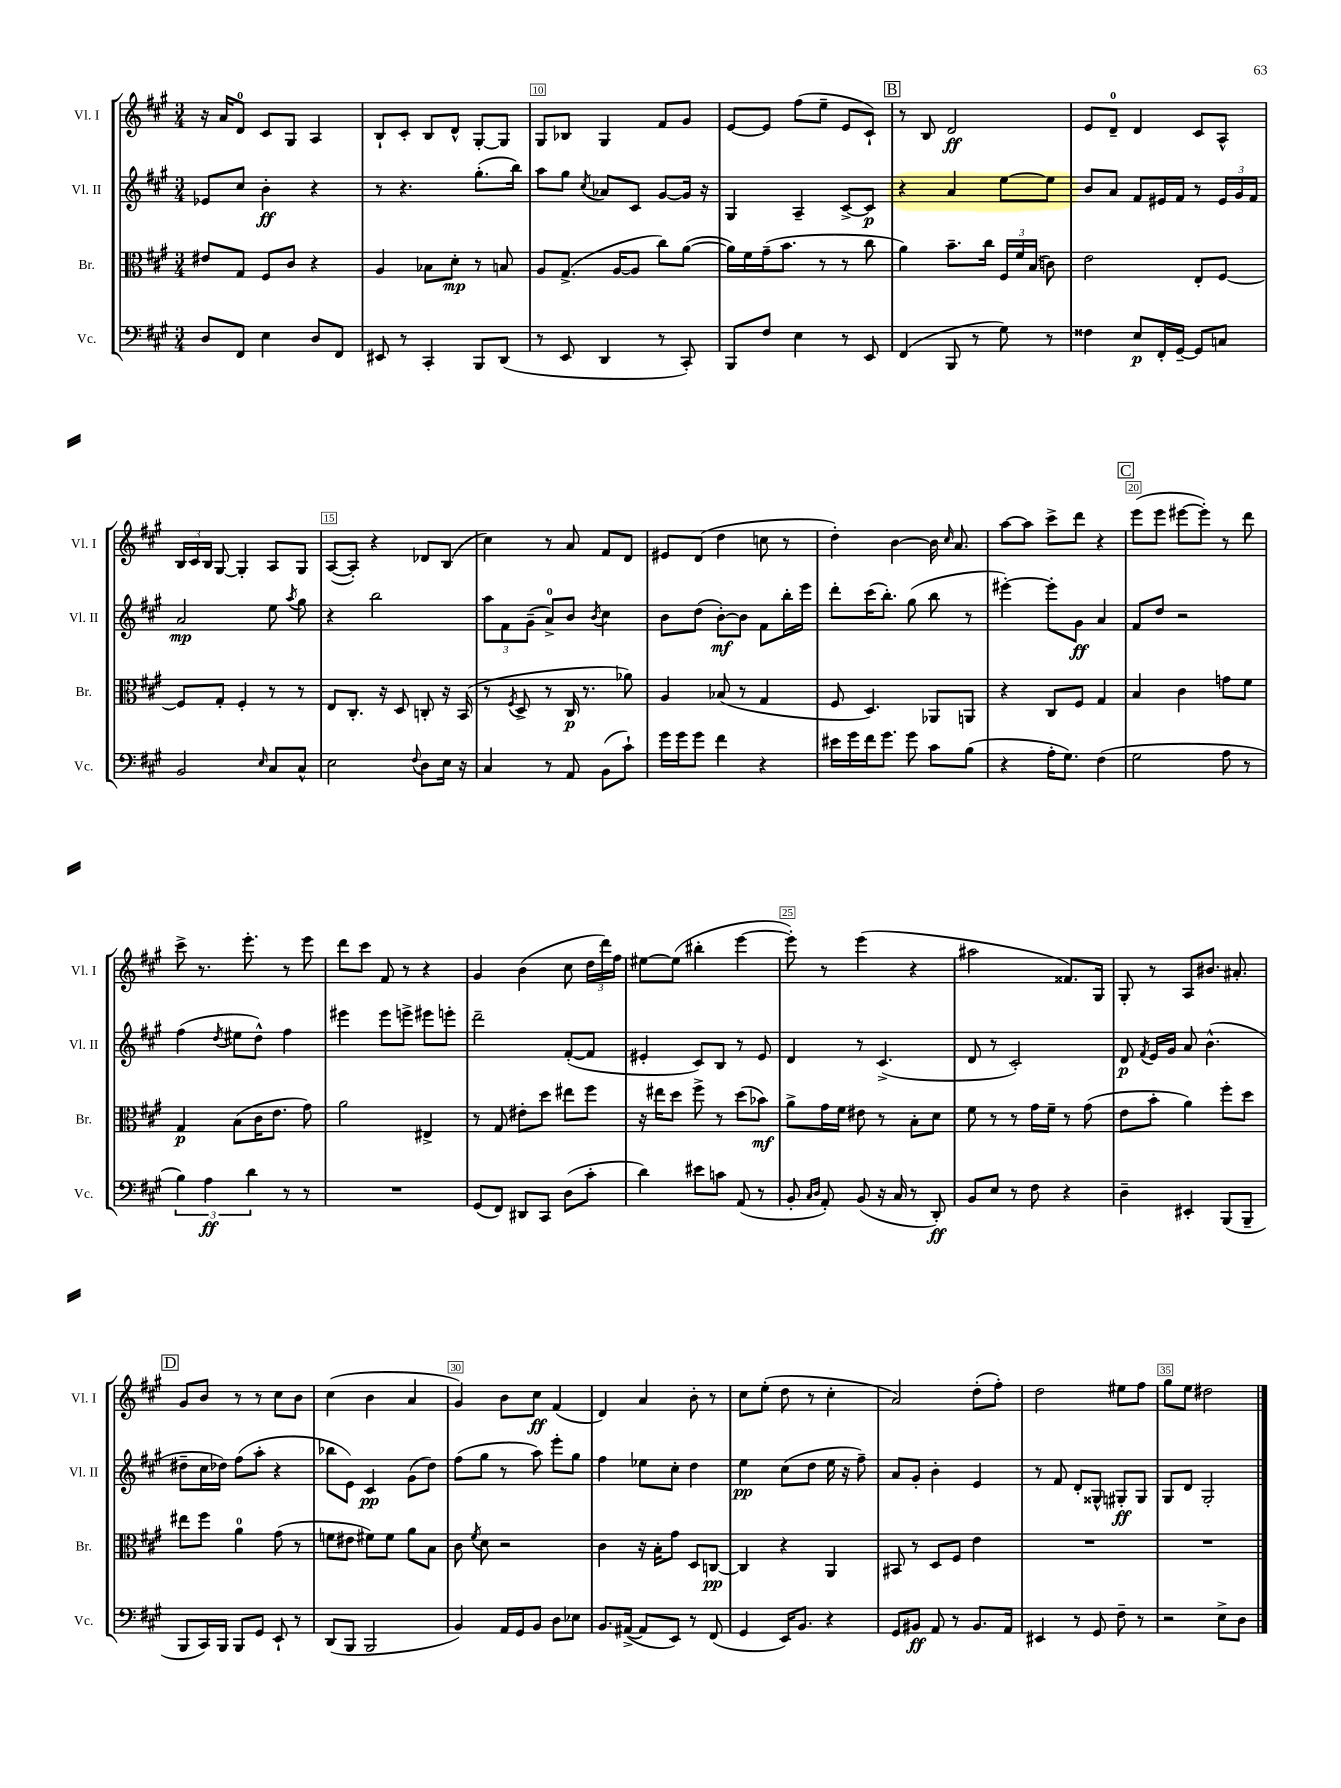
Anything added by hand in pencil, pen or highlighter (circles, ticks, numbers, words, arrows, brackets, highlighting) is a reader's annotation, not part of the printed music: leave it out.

**kern	**kern	**kern	**kern
*staff4	*staff3	*staff2	*staff1
*clefF4	*clefC3	*clefG2	*clefG2
*k[f#c#g#]	*k[f#c#g#]	*k[f#c#g#]	*k[f#c#g#]
*M3/4	*M3/4	*M3/4	*M3/4
8D	8e#	8e-	16r
.	.	.	16a
8FF#	8G#	8cc#	8d
4E	8F#	4b'	8c#
.	8c#	.	8G#
8D	4r	4r	4A
8FF#	.	.	.
=	=	=	=
8EE#	4A	8r	8B`
8r	.	4.r	8c#'
4CC#'	8B-	.	8B
.	8d'	.	8d^^
8BBB	8r	(8.gg#'	[8G#'
(8DD	8B	.	8G#]
.	.	16bb)	.
=	=	=	=
8r	8A	8aa	8G#
8EE	(8.G#^	8gg#	8B-
.	.	8qcc#	.
4DD	.	8a-	4G#
.	[16A	.	.
.	8A]	8c#	.
8r	8cc#)	[8g#	8f#
8CC#')	([8a	16g#]	8g#
.	.	16r	.
=	=	=	=
8BBB	16a])	4G#	[8e
.	16f#	.	.
8F#	(16g#~	.	8e]
.	8.b	.	.
4E	.	4A~	(8ff#
.	8r	.	8ee~
8r	8r	[8c#^	8e
8EE	8cc#	8c#]	8c#`)
=	=	=	=
(4FF#	4a)	4r	8r
.	.	.	8B
8BBB	8.b~	4a	2d
8r	.	.	.
.	16cc#	.	.
8G#)	24F#	[8ee	.
.	24f#	.	.
.	(24B	.	.
8r	8c)	8ee]	.
=	=	=	=
4F##	2e	8b	8e
.	.	8a	8d~
8E	.	8f#	4d
16FF#'	.	16e#	.
[16GG#~	.	16f#	.
8GG#]	8E'	8r	8c#
8C	[8F#	24e#	8A^^
.	.	24g#	.
.	.	24f#	.
=	=	=	=
2BB	8F#]	2a	24B
.	.	.	24c#
.	.	.	24B
.	8G#'	.	[8G#
.	4F#'	.	4G#']
16qqE	.	.	.
8C#	8r	8ee	8A
.	.	8qaa	.
8C#^^	8r	8gg#	8G#
=	=	=	=
2E	8E	4r	([8A
.	8.C#'	.	8A'])
.	.	2bb	4r
.	16r	.	.
.	8D	.	.
8qqF#	.	.	.
8D	8C'	.	8d-
16E	16r	.	(8B
16r	(16BB	.	.
=	=	=	=
4C#	8r	12aa	4cc#)
.	.	12f#	.
.	8qF#	.	.
.	8D^	.	.
.	.	(12g#~	.
8r	8r	8a^)	8r
8AA	16C#	8b	8a
.	8.r	.	.
.	.	8qb	.
(8BB	.	4cc#	8f#
8c#`)	8a-)	.	8d
=	=	=	=
16g#	4A	8b	8e#
16g#	.	.	.
8g#	.	(8dd	(8d
4f#	(8B-	[8b')	4dd
.	8r	8b]	.
4r	4G#	8f#	8cc
.	.	16bb'	8r
.	.	16eee	.
=	=	=	=
16e#	8F#	8ddd'	4dd')
16g#	.	.	.
16f#	4.D)	(16ccc#	.
8.g#	.	8.bb')	.
.	.	.	[4b
8g#	.	(8gg#	.
8c#	8AA-	8bb	16b]
.	.	.	16qqcc#
.	.	.	8.a
(8B	8AA	8r	.
=	=	=	=
4r	4r	[4eee#')	[8aa
.	.	.	8aa]
16A'	8C#	8eee#']	8ccc#^
8.G#)	.	.	.
.	8F#	8g#	8ddd
(4F#	4G#	4a	4r
=	=	=	=
2G#	4B	8f#	(8eee
.	.	8dd	8eee
.	4c#	2r	[8eee#
.	.	.	8eee#'])
8A	8g	.	8r
8r	8f#	.	8ddd
=	=	=	=
6B)	4G#	(4ff#	8ccc#^
.	.	.	8.r
6A	.	.	.
.	.	8qdd	.
.	(8B	8ee#	.
.	.	.	8.eee'
6d	.	.	.
.	16c#	8dd^^)	.
.	8.e	.	.
8r	.	4ff#	8r
8r	8g#)	.	8eee
=	=	=	=
2.r	2a	4eee#	8ddd
.	.	.	8ccc#
.	.	8eee#	8f#
.	.	8eee^	8r
.	4E#^	8eee#	4r
.	.	8eee'	.
=	=	=	=
(8GG#	8r	2ddd~	4g#
8FF#)	8G#	.	.
8DD#	8e#'	.	(4b
8CC#	8dd	.	.
(8D	8ee#	([8f#'	8cc#
8c#'	8ff#	8f#]	24dd
.	.	.	24ddd)
.	.	.	24ff#
=	=	=	=
4d)	16r	4e#'	[8ee#
.	16ee#	.	.
.	8dd	.	(8ee#]
8e#	8ff#^	8c#)	4bb#'
8c	8r	8B	.
(8AA	(8dd	8r	[4eee
8r	8b-)	8e#	.
=	=	=	=
8BB'	8a^	4d	8eee'])
16qqC#	.	.	.
16qqD	.	.	.
8AA')	16g#	.	8r
.	16f#	.	.
(8BB	8e#	8r	(4eee
16r	8r	(4.c#^	.
16C#	.	.	.
8r	8B'	.	4r
8DD')	8d	.	.
=	=	=	=
8BB	8f#	8d	2aa#
8E	8r	8r	.
8r	8r	2c#')	.
8F#	16g#	.	.
.	16f#~	.	.
4r	8r	.	8.f##)
.	(8g#	.	.
.	.	.	16G#
=	=	=	=
4D~	8e	8d	8G#'
.	.	8qf#	.
.	8b'	16e	8r
.	.	16g#	.
4EE#'	4a)	8a	8A
.	.	(4.b^^	8.b#
(8BBB	8ff#'	.	.
.	.	.	8.a#'
8BBB~	8dd	.	.
=	=	=	=
8BBB	8ee#	8dd#~	8g#
16CC#)	8ff#	16cc#	8b
16BBB	.	16dd-)	.
8BBB	4a	(8ff#	8r
8GG#	.	8aa'	8r
8EE`	(8g#	4r	8cc#
8r	8r	.	8b
=	=	=	=
(8DD	8f	8bb-	(4cc#
8BBB	8e#	8e)	.
2BBB	8f#)	4c#	4b
.	8f#	.	.
.	8a	(8g#	4a
.	8B	8dd)	.
=	=	=	=
4BB)	8c#	(8ff#	4g#)
.	8qf#	.	.
.	8d	8gg#	.
16AA	2r	8r	8b
16GG#	.	.	.
8BB	.	8aa)	8cc#
8D	.	8eee'	(4f#
8E-	.	8gg#	.
=	=	=	=
8.BB	4c#	4ff#	4d)
([16AA#^	.	.	.
8AA#]	16r	8ee-	4a
.	16B'	.	.
8EE)	8g#	8cc#'	.
8r	8D	4dd	8b'
(8FF#	[8C	.	8r
=	=	=	=
4GG#	4C]	4ee	8cc#
.	.	.	(8ee'
16EE)	4r	(8cc#	8dd
8.BB	.	.	.
.	.	8dd	8r
4r	4AA	16ee	4cc#'
.	.	16r	.
.	.	8ff#~)	.
=	=	=	=
8GG#	8BB#	8a	2a)
8BB#	8r	8g#'	.
8AA	8D	4b'	.
8r	8F#	.	.
8.BB#	4e	4e	(8dd'
.	.	.	8ff#')
16AA	.	.	.
=	=	=	=
4EE#	2.r	8r	2dd
.	.	8f#	.
8r	.	8d'	.
8GG#	.	8G##^^	.
8F#~	.	8G#'	8ee#
8r	.	8G#	8ff#
=	=	=	=
2r	2.r	8G#	8gg#
.	.	8d	8ee
.	.	2G#'	2dd#
8E^	.	.	.
8D	.	.	.
==	==	==	==
*-	*-	*-	*-
